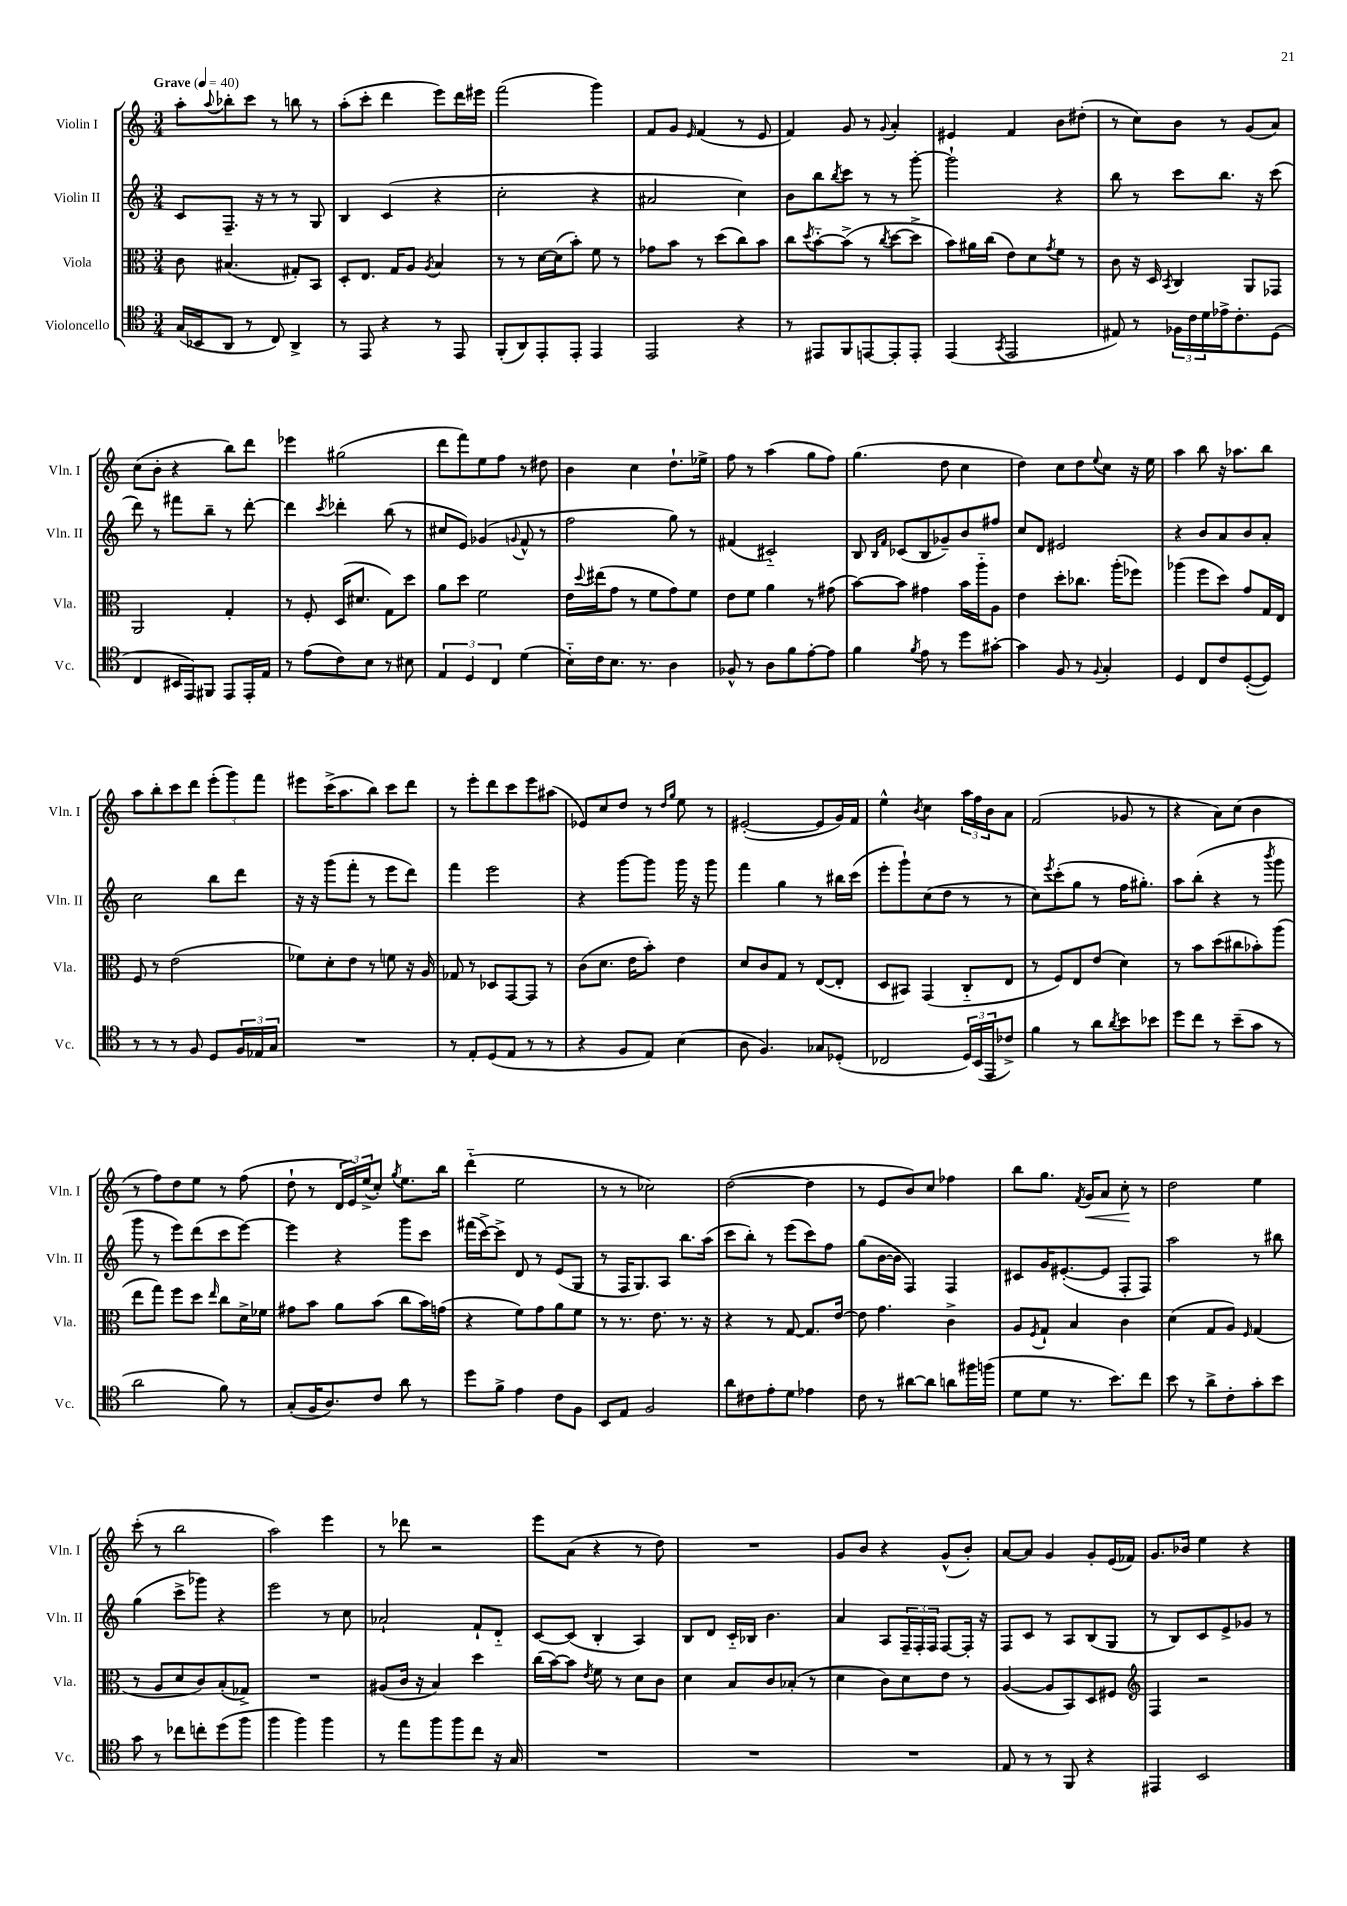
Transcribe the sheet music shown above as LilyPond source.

<<
\new StaffGroup <<
\new Staff = "s0" \with { instrumentName = "Violin I" shortInstrumentName = "Vln. I" } {
    \clef treble \key c \major \numericTimeSignature \time 3/4 \tempo "Grave" 4 = 40
    a''8-. \appoggiatura { a''8 } bes''8-. c'''8 r8 b''8 r8 |
    a''8-.( c'''8-. d'''4 e'''8) d'''16 eis'''16 |
    f'''2( g'''4) |
    f'8 g'8 \grace { e'16 } f'4( r8 e'8 |
    f'4) g'8 r8 \appoggiatura { g'8 } a'4-. |
    eis'4 f'4 b'8 dis''8-.( |
    r8 c''8) b'8 r8 g'8( a'8) |
    c''8( b'8-. r4 b''8) d'''8 |
    ees'''4 gis''2( |
    d'''8 f'''8) e''8 f''8 r8 dis''8 |
    b'4 c''4 d''8.-! ees''16-> |
    f''8 r8 a''4( g''8 f''8) |
    g''4.( d''8 c''4 |
    d''4) c''8 d''8 \appoggiatura { e''8 } c''8 r16 e''16 |
    a''4 b''8 r16 aes''8. b''8 |
    a''8 b''8-. c'''8 d'''8 \tuplet 3/2 { e'''8-.( g'''8) f'''8 } |
    eis'''8 c'''16->( a''8. b''8) c'''8 d'''8 |
    r8 e'''8-. d'''8 c'''8 e'''8 ais''8( |
    ees'8) c''8 d''8 r8 \grace { d''16 g''16 } e''8 r8 |
    eis'2~-.( eis'8 g'16) f'16 |
    e''4-^ \acciaccatura { b'8 } c''4 \tuplet 3/2 { a''16 f''16 b'16 } a'8 |
    f'2( ges'8 r8 |
    r4 a'8) c''8( b'4 |
    r8 f''8) d''8 e''8 r8 f''8( |
    d''8-! r8 \tuplet 3/2 { d'16 e'16) e''16->( } c''8-.) \acciaccatura { g''8 } e''8. b''16 |
    d'''4-_( e''2 |
    r8 r8 ces''2) |
    d''2~( d''4 |
    r8 e'8 b'8) c''8 fes''4 |
    b''8 g''8. \acciaccatura { f'8 } g'16\< a'8 c''8-.\! r8 |
    d''2 e''4 |
    c'''8-.( r8 b''2 |
    a''2) e'''4 |
    r8 des'''8 r2 |
    e'''8 a'8( r4 r8 d''8) |
    R2. |
    g'8 b'8 r4 g'8-^( b'8-.) |
    a'8~ a'8 g'4 g'8-. e'16( fes'16) |
    g'8. bes'16 e''4 r4 \bar "|." |
}
\new Staff = "s1" \with { instrumentName = "Violin II" shortInstrumentName = "Vln. II" } {
    \clef treble \key c \major \numericTimeSignature \time 3/4
    c'8 f8.-- r16 r8 r8 g8 |
    b4 c'4( r4 |
    c''2-. r4 |
    ais'2 c''4) |
    b'8 b''8 \acciaccatura { b''8 } c'''8 r8 r8 g'''8~-. |
    g'''2-! r4 |
    b''8 r8 c'''8 b''8. r16 c'''8( |
    d'''8) r8 fis'''8 b''8-- r8 d'''8~-. |
    d'''4 \acciaccatura { c'''8 } des'''4-. b''8( r8 |
    cis''8 e'8) ges'4( \appoggiatura { g'8 } f'8-^ r8 |
    f''2 g''8) r8 |
    fis'4( cis'2-_) |
    b8 \grace { b16 f'16 } ces'8( b8 ges'8--) b'8 fis''8 |
    c''8 d'8 eis'2 |
    r4 b'8 a'8 b'8 a'8-. |
    c''2 b''8 d'''8 |
    r16 r16 g'''8( f'''8-. r8 e'''8 d'''8) |
    f'''4 e'''2 |
    r4 g'''8~ g'''8 g'''16 r16 g'''8 |
    f'''4 g''4 r8 bis''16 c'''16( |
    e'''8-. g'''8-!) c''8( d''8 r8 r8 |
    c''8) \acciaccatura { e'''8 } c'''8-.( g''8 r8 f''16 gis''8.-.) |
    a''8 b''8-.( r4 r8 \acciaccatura { b'''8 } g'''8 |
    g'''8 r8 e'''8) d'''8( c'''8 e'''8~) |
    e'''4 r4 g'''8 c'''8 |
    fis'''16( c'''16~->) c'''8-> d'8 r8 e'8( g8 |
    r8 f16 g8.) a8 b''8. a''16( |
    c'''8 b''8-.) r8 e'''8( c'''8) f''8 |
    g''8( b'16~ b'16 f4) f4 |
    cis'8 g'16 eis'8.~-.( eis'8 f8-. f8) |
    a''2 r8 bis''8 |
    g''4( c'''8-> ges'''8) r4 |
    e'''2 r8 c''8 |
    aes'2-! f'8-! d'8-_ |
    c'8~ c'8( b4-. a4) |
    b8 d'8 c'16-_ bes16 b'4. |
    a'4 a8 \tuplet 3/2 { f16-- f16-. f16 } f8~ f16-. r16 |
    f8 c'8 r8 a8 b8( g8 |
    r8 b8) c'8 e'8-> ges'8 r8 \bar "|." |
}
\new Staff = "s2" \with { instrumentName = "Viola" shortInstrumentName = "Vla." } {
    \clef alto \key c \major \numericTimeSignature \time 3/4
    c'8 bis4.( gis8-.) b,8 |
    d8-. e8. g16 a8 \acciaccatura { a8 } b4 |
    r8 r8 d'16~ d'16( b'8-.) f'8 r8 |
    ges'8 b'8 r8 d''8( c''8) b'8 |
    c''8 \acciaccatura { d''8 } b'8~-_ b'8->( r8 \acciaccatura { c''8 } d''8~ d''8-> |
    b'8) ais'16 c''16( e'8) d'8 \acciaccatura { g'8 } f'8 r8 |
    c'8 r16 d16 \acciaccatura { b,8 } c4 a,8 ges,8 |
    a,2 g4-. |
    r8 f8-. d16( dis'8. g8) d''8 |
    a'8 d''8 f'2 |
    e'16 \appoggiatura { d''8 } eis''16( g'8 r8 f'8 g'8) f'8 |
    e'8 f'8 a'4 r8 gis'8( |
    b'8~) b'8 gis'4 b'16 a''16-_ a8 |
    e'4 d''8-. ces''8. a''16-.( fes''8) |
    aes''4( f''8 d''8) g'8 g16 e16 |
    f8 r8 e'2( |
    fes'8) d'8-. e'8 r8 f'8 r16 a16 |
    ges8 r8 des8 g,8~ g,8 r8 |
    c'8( d'8. e'16 b'8-.) e'4 |
    d'8 c'8 g8 r8 e8~( e8-. |
    d8 bis,8) g,4( c8-_ e8 |
    r8 f8) e8 e'8( d'4) |
    r8 b'8 d''8( cis''8 bes'8-.) a''8( |
    e''8 g''8) f''8 d''8 \grace { e''16 } c''8 d'16-> fes'16 |
    gis'8 b'8 a'8 b'8( c''8 b'16) g'16( |
    r4 f'8) g'8 a'8 f'8 |
    r8 r8. e'8. r8. r16 |
    r4 r8 g8~ g8. e'16~ |
    e'8 g'4. c'4-> |
    a8 \acciaccatura { f8 } g8-! b4 c'4 |
    d'4( g8 a8) \grace { f16 } g4( |
    r8 a8 d'8 c'8) b8-.( ges8->) |
    R2. |
    ais8( c'16 r16 b4) d''4 |
    c''16( b'16~) b'8 \acciaccatura { e'8 } f'8 r8 d'8 c'8 |
    d'4 b8 c'8 bes8-.( r8 |
    d'4 c'8) d'8 e'8 r8 |
    a4~( a8 b,8) d8 fis8 |
    \clef treble f4 r2 \bar "|." |
}
\new Staff = "s3" \with { instrumentName = "Violoncello" shortInstrumentName = "Vc." } {
    \clef tenor \key c \major \numericTimeSignature \time 3/4
    g16( bes,16 a,8 r8 c8) a,4-> |
    r8 e,8 r4 r8 e,8 |
    f,8-.( a,8) e,8-. e,8-. e,4 |
    e,2 r4 |
    r8 eis,8 f,8 e,8~ e,8-. e,8-. |
    e,4( \acciaccatura { g,8 } e,2 |
    eis8) r8 \tuplet 3/2 { fes16 c'16 d'16 } ees'16-> c'8.-. d8( |
    c4 bis,16 e,16) fis,8 e,8 e,16-. e16 |
    r8 e'8( c'8) b8 r8 bis8 |
    \tuplet 3/2 { e4 d4 c4 } d'4( |
    b16-_) c'16 b8. r8. a4 |
    fes8-^ r8 a8 f'8 e'8~-. e'8 |
    f'4 \acciaccatura { f'8 } e'8 r8 d''8 gis'8~-. |
    gis'4 f8 r8 \appoggiatura { f8 } g4-. |
    d4 c8 c'8 d8~-.( d8) |
    r8 r8 r8 f8 d8 \tuplet 3/2 { f16 ees16 g16 } |
    R2. |
    r8 e8-. d8( e8 r8 r8 |
    r4 f8 e8) b4( |
    a8 f4.) ges8 des8-.( |
    ces2 \tuplet 3/2 { d16) b,16( e,16 } ces'8->) |
    f'4 r8 a'8 \acciaccatura { a'8 } b'8 bes'8 |
    d''8 c''8 r8 b'8--( g'8 r8 |
    a'2 f'8) r8 |
    g8-.( f16 a8.) c'8 a'8 r8 |
    d''8 f'8-> e'4 c'8 f8 |
    b,8 e8 f2 |
    a'8 cis'8 e'8-. d'8 ees'4 |
    c'8 r8 ais'8~ ais'8 a'8 fis''16 f''16( |
    d'8 d'8 r8. b'8.) c''8 |
    b'8 r8 a'8-> c'8-. g'8-. b'8 |
    g'8 r8 ces''8 c''8-. d''8( f''8 |
    f''4 f''4) f''4 |
    r8 e''8 f''8 f''8 c''8 r16 g16 |
    R2. |
    R2. |
    R2. |
    e8 r8 r8 f,8 r4 |
    eis,4 b,2 \bar "|." |
}
>>
>>
\layout { \context { \Score \remove "Bar_number_engraver" } }
